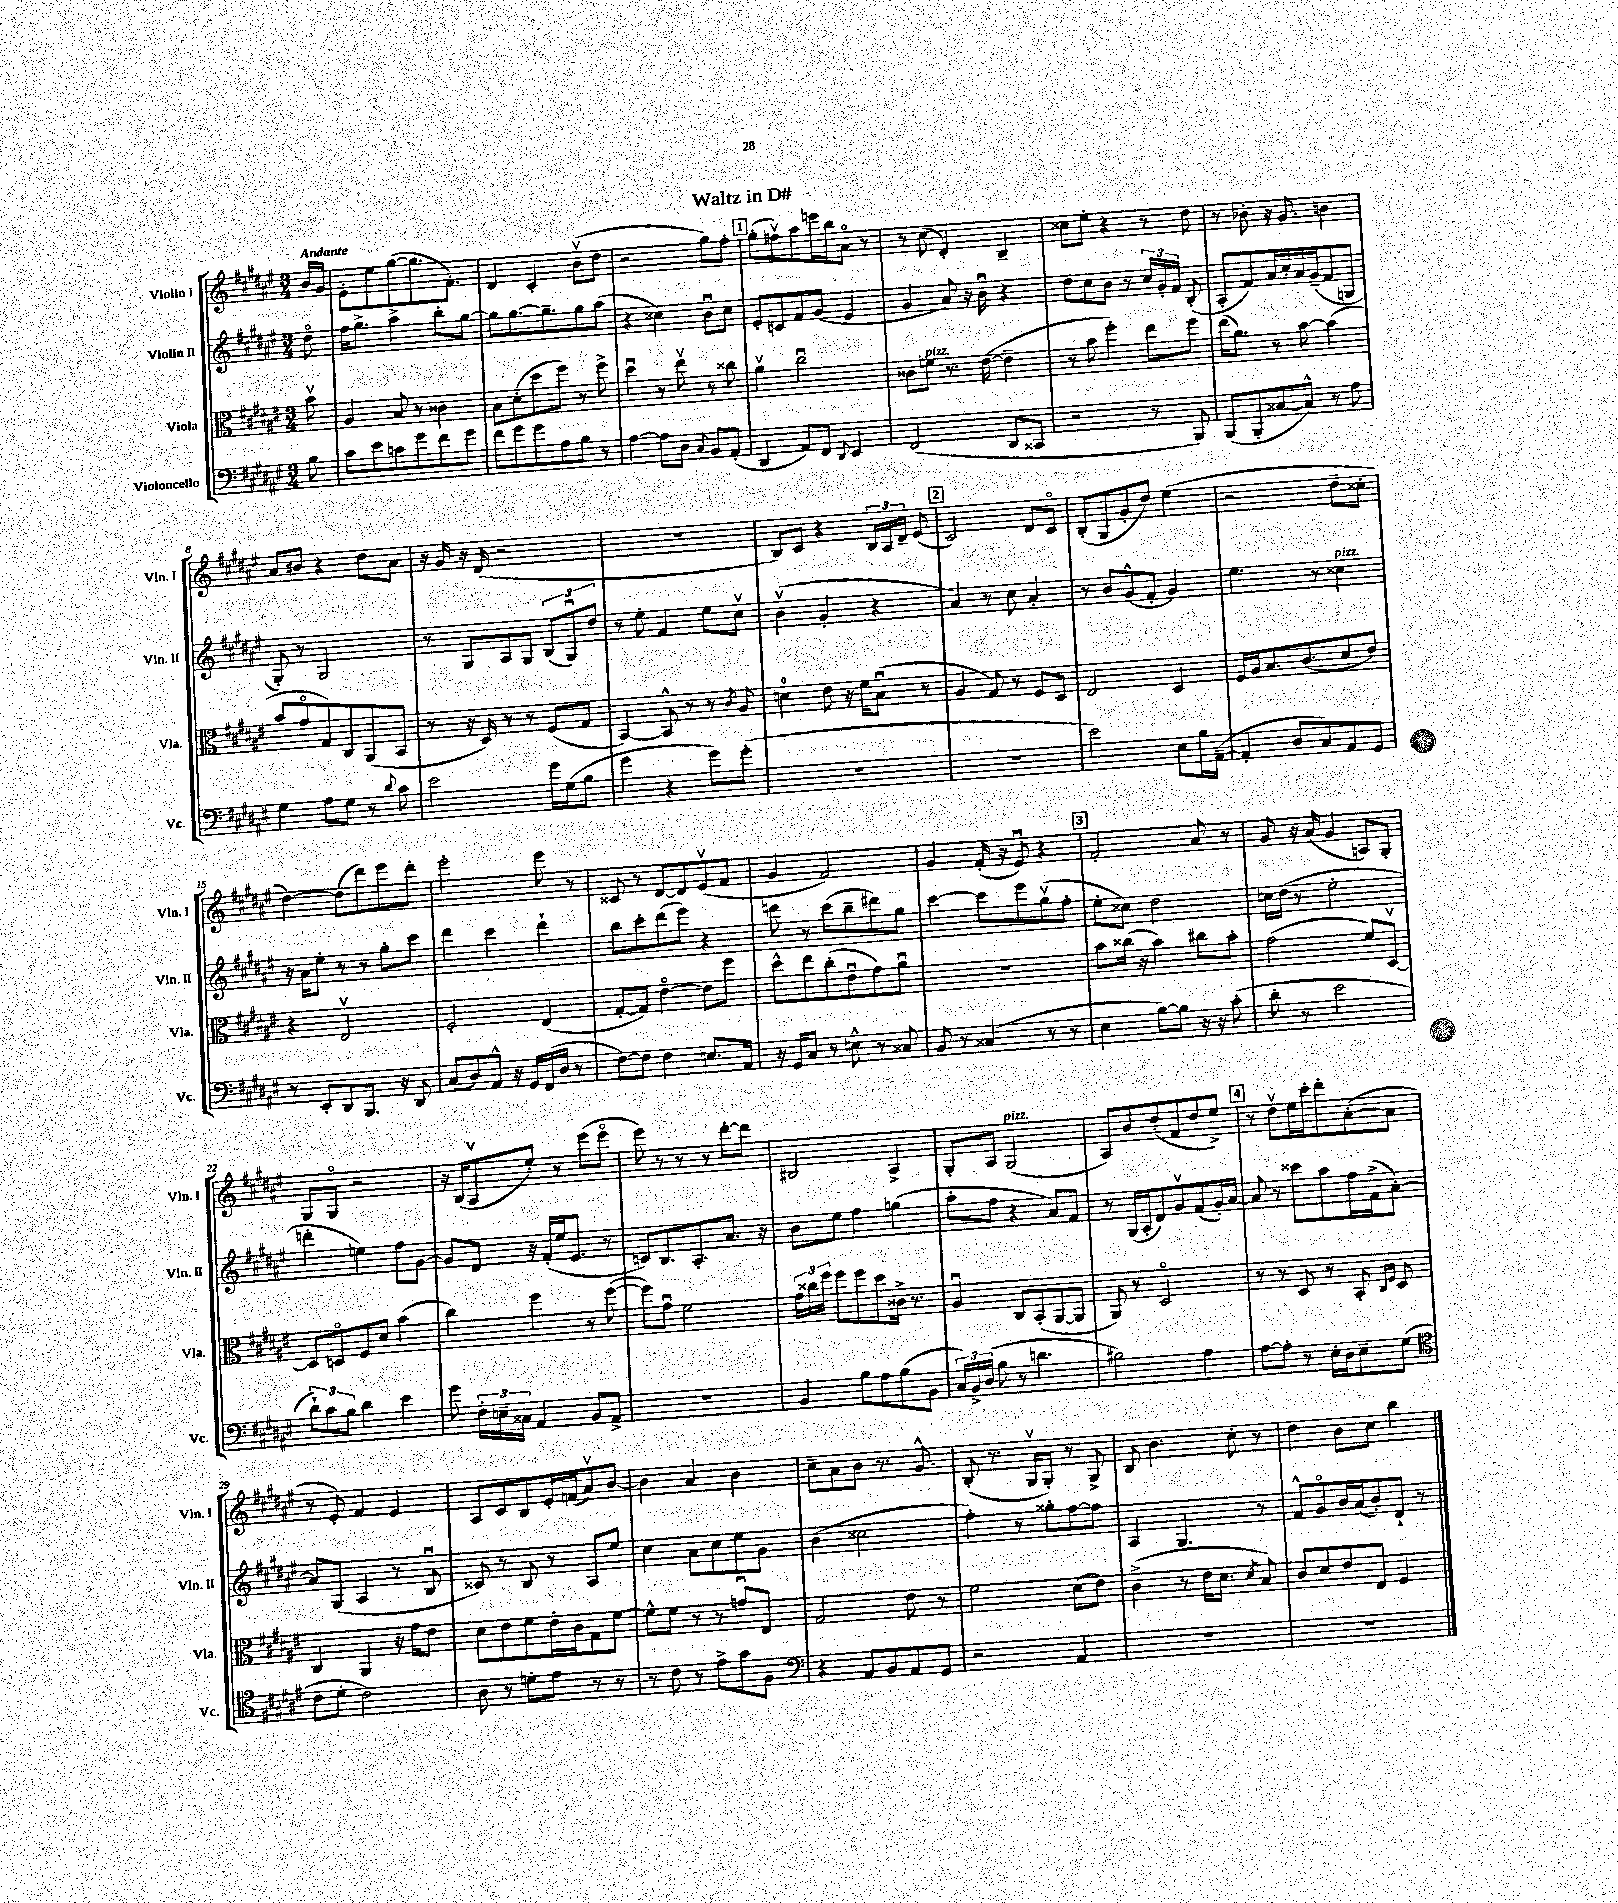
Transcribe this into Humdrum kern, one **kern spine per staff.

**kern	**kern	**kern	**kern
*staff4	*staff3	*staff2	*staff1
*clefF4	*clefC3	*clefG2	*clefG2
*k[f#c#g#d#a#e#]	*k[f#c#g#d#a#e#]	*k[f#c#g#d#a#e#]	*k[f#c#g#d#a#e#]
*M3/4	*M3/4	*M3/4	*M3/4
8B	8bv	8dd#o	16b
.	.	.	16g#
=	=	=	=
8c#	4A#	16ff#	8e#'
.	.	8.gg#^	.
8e#	.	.	8ee#
8c	8B	4aa#^	([8gg#
8g#	8r	.	8.gg#]
8f#	4c##	8bb'	.
.	.	.	8.f#')
8g#	.	[8gg#	.
=	=	=	=
8f#	8B	8gg#]	4d#
8g#	(8d#'	[8.gg#	.
8g#	8dd#	.	4c#'
.	.	8.gg#~]	.
8A#	8ff#)	.	.
8B	8r	8gg#	(8bv
8r	8ff#^	(8aa#	8dd#
=	=	=	=
[4A#	4dd#u	4r	2r
8A#]	8r	4cc##)	.
8D#	8ee#v	.	.
8qqC#	.	.	.
8BB	8r	8bu	8gg#)
(8AA#'	8cc##	8cc##	8ff#'
=	=	=	=
4DD#	4a#v	8e#'	(8gg#'
.	.	8c	8ffv)
8AA#)	2cc#u	8f#	8aa#
8FF#	.	(8g#	16eee
.	.	.	16bb
8qqDD#	.	.	.
4EE#	.	4e#	8a#o
.	.	.	8r
=	=	=	=
(2FF#	8c##	4g#	8r
.	8f	.	(8cc#
.	8.r	8a#)	4d#')
.	.	16r	.
.	([16e#	16bu	.
8DD#	4e#~]	4r	4B~
8CC##	.	.	.
=	=	=	=
2r	8r	8dd#	8cc##
.	8b	8cc#	8ee#'
.	4ff#')	8b	4r
.	.	8r	.
8r	8ee#	24cc#	8r
.	.	24g#'	.
.	.	24f#	.
8BBB)	8ff#	(8B'	8dd#
=	=	=	=
(8BBB	(16ee#	8A#'	8r
.	8.a#)	.	.
8BBB'	.	8f#)	8b-'
[8C##	8r	16a#	16r
.	.	16cc#'	8.g#
8C##^^])	[8b	16a#	.
.	.	(16g#~	.
8r	(4b]	8f#	4b
8A#	.	8G	.
=	=	=	=
4G#	8b	8G#')	8a#
.	8g#o	8r	8b#
8A#	8G#)	2G#	4r
8G#	8C#	.	.
8r	(8AA#	.	8dd#
8qqd#	.	.	.
8c#	8BB	.	8a#
=	=	=	=
2e#	8r	8r	16r
.	.	.	16g#
.	16r	8G#	16r
.	16D#)	.	(16d#
.	8r	8A#	2r
.	8r	8G#	.
16g#	(8F#	(12B	.
(16G#	.	.	.
.	.	12G#u)	.
8B	8G#	.	.
.	.	12dd#	.
=	=	=	=
4g#	[4BB)	8r	2.r
.	.	8ee#'	.
4r	8BB^^]	4f#	.
.	8r	.	.
8g#)	8r	8ee#	.
.	8qc#	.	.
(8g#'	8A#	8cc#v	.
=	=	=	=
2.r	4d	(4bv	8B)
.	.	.	8c#
.	8e#	4g#'	4r
.	16r	.	.
.	16f#	.	.
.	(8Bu	4r	24B
.	.	.	24A#
.	.	.	24d#~
.	8r	.	(8e#
=	=	=	=
2.r	4A#	4a#)	2c#)
.	8G#)	8r	.
.	8r	8cc#	.
.	8F#	4a#'	8d#
.	8D#	.	8c#o
=	=	=	=
2e#)	2E#	8r	(8B'
.	.	8b	8G#
.	.	(8g#^^	8g#'
.	.	8f#'	8dd#)
8E#	4D#	4g#)	(4ee#
16B	.	.	.
([16AA#~	.	.	.
=	=	=	=
4AA#']	16F#	4.ee#	2r
.	16A#	.	.
.	8.B	.	.
8D#	.	.	.
.	(8.c#	.	.
8C#)	.	8r	.
8AA#	8d#	4cc##	8dd#~
8GG#	8e#)	.	8cc##'
=	=	=	=
8r	4r	16r	[4dd#)
.	.	16a#	.
8EE#'	.	8ee#'	.
8DD#	2E#v	8r	(8dd#]
8.BBB	.	8r	8ddd#)
.	.	8gg#'	8eee#
16r	.	.	.
8DD#	.	8ccc#	8ddd#'
=	=	=	=
(8C#	2F#'	4ddd#	2eee#'
8D#)	.	.	.
8AA#^^	.	4ccc#	.
16r	.	.	.
16GG#	.	.	.
(16FF#	(4E#	4ddd#`	8eee#
16D#	.	.	.
8r	.	.	8r
=	=	=	=
[8F#)	[8G#'	8bb	8c##
8F#]	8G#])	8ccc#'	8r
4F#	[4e#o	(8ddd#	[8d#
.	.	8eee#)	8d#]
8.E	8e#]	4r	(8e#v
.	8ff#	.	8f#
16AA#	.	.	.
=	=	=	=
16r	8dd#^^	8ddd	4g#
16GG#	.	.	.
8C#	8ee#	8r	.
8r	(8cc#'	(8ccc#	2f#)
8E^^	8e#u	8bb~	.
8r	8g#)	8ddd#)	.
8C##	8a#u	8gg#	.
=	=	=	=
8BB	2.r	[4ccc#	4g#
8r	.	.	.
(4C##	.	8ccc#]	(16f#'
.	.	.	16r
.	.	8eee#	8e#u)
8r	.	(8gg#v	4r
8r	.	8ff#'	.
=	=	=	=
4E#	8b	8ee#'	2f#'
.	(16cc##	8cc##)	.
.	16r	.	.
[8B)	4b)	2dd#	.
8B]	.	.	.
16r	8cc#	.	8a#
16r	.	.	.
(8c#'	8b'	.	8r
=	=	=	=
8d#'	(2g#	16cc	8g#
.	.	(16dd#	.
8r	.	8r	16r
.	.	.	(16a#
2e#	.	2ee#'	4g#
.	8f#)	.	8A)
.	[8D#v	.	8G#'
=	=	=	=
12d#`)	8D#]	4ddd'	8G#
12c#	.	.	.
.	8Do	.	8G#o
12B	.	.	.
4d#	8F#	4ee)	2r
.	8d#	.	.
4e#	(4b	8ff#	.
.	.	[8g#	.
=	=	=	=
8g#	4cc#)	8g#]	16r
.	.	.	(16B
24F#'	.	8d#	8A#v
24E~	.	.	.
24C##	.	.	.
4AA#	4ff#	16r	8ee#')
.	.	(16f#'	.
.	.	16ee#	8r
.	.	8.e#	.
8BB	8r	.	(8eee#
8AA#^	([8ff#	8r	8eee#o
=	=	=	=
2.r	8ff#])	8c)	8eee#)
.	8g#u	8.B	8r
.	2f#	.	8r
.	.	8.A#'	.
.	.	.	8r
.	.	8.a#	[8ddd#'
.	.	.	8ddd#]
.	.	16r	.
=	=	=	=
4BB	24g#	8b	2B#
.	24cc##	.	.
.	24ff#	.	.
.	8ff#	8ee#	.
8B	8ff#	4ff#	.
8A#	8dd#	.	.
(8B	16c##^	(4gg	4A#^
.	8.r	.	.
8BB	.	.	.
=	=	=	=
24C#)	4A#u	8aa#'	8G#'
24BB^	.	.	.
(24D#	.	.	.
8B	.	8ff#	8A#
8r	8C#	4r	(2G#
4.d	(8BB'	.	.
.	[8AA#	8a#)	.
.	8AA#]	8f#	.
=	=	=	=
2B#)	8AA#)	8r	8A#)
.	8r	(16G#	8b
.	.	16A#'	.
.	2D#o	8d#)	(8dd#'
.	.	8g#v	8f#
4A#	.	(8f#	8dd#
.	.	16g#')	8ee#^)
.	.	[16a#	.
=	=	=	=
[8A#	8r	8a#]	8r
8A#']	8r	8r	8dd#v
8r	8D#	8ccc##	16ee#
.	.	.	16ccc#'
16E#'	8r	8aa#	8ddd#'
16D#	.	.	.
8E#~	8BB'	16ff#	([8a#'
.	.	(16f#^	.
.	16qqC#	.	.
.	16qqF#	.	.
(8G#	8D#	[8a#')	8a#]
=	=	=	=
*clefC4	*	*	*
8c#	4C#	8a#]	8r
8d#'	.	(8G#	8e#')
2c#)	4AA#	4A#	4f#
.	16r	8r	4e#
.	16g#	.	.
.	8e#	8Bu	.
=	=	=	=
8A#	8d#	8c##)	8A#
8r	8e#	8r	8c#
8d'	8f#	8B	8B
8e#	16e#'	8r	16e#'
.	16c#	.	(16f
8r	8G#	8A#	8a#v)
8r	[8f#	8ee#	[8b
=	=	=	=
8r	8f#^^]	4cc#	4b]
8c#	8f#	.	.
8r	8r	8a#	4a#
8e#^	8r	8cc#	.
8g#	8gu	8ee#	4b
8F#	8E#	8g#	.
=	=	=	=
*clefF4	*	*	*
4r	2G#	(4b	8cc#~
.	.	.	8a#
8AA#	.	2cc##	8b
8BB	.	.	8.r
8AA#	8e#	.	.
.	.	.	8.g#^^
8GG#	8r	.	.
=	=	=	=
2r	2f#	4ff#')	(8B'
.	.	.	8.r
.	.	8r	.
.	.	.	16G#v
.	.	8gg##'	8G#')
4AA#	(8d#	[8ff#	8r
.	8e#)	8ff#]	8G#^
=	=	=	=
2.r	(4c#^	4A#	8B
.	.	.	4.b
.	8r	4.G#	.
.	16e#	.	.
.	8.d#	.	.
.	.	.	8cc#'
.	8qd#	.	.
.	8B)	8r	8r
=	=	=	=
2.r	8c#	8f#^^	4dd#
.	8d#	8g#o	.
.	8e#	16b	8b
.	.	(16a#	.
.	8E#	8b')	8cc#
.	4F#	8d#`	4bb
.	.	8r	.
==	==	==	==
*-	*-	*-	*-
